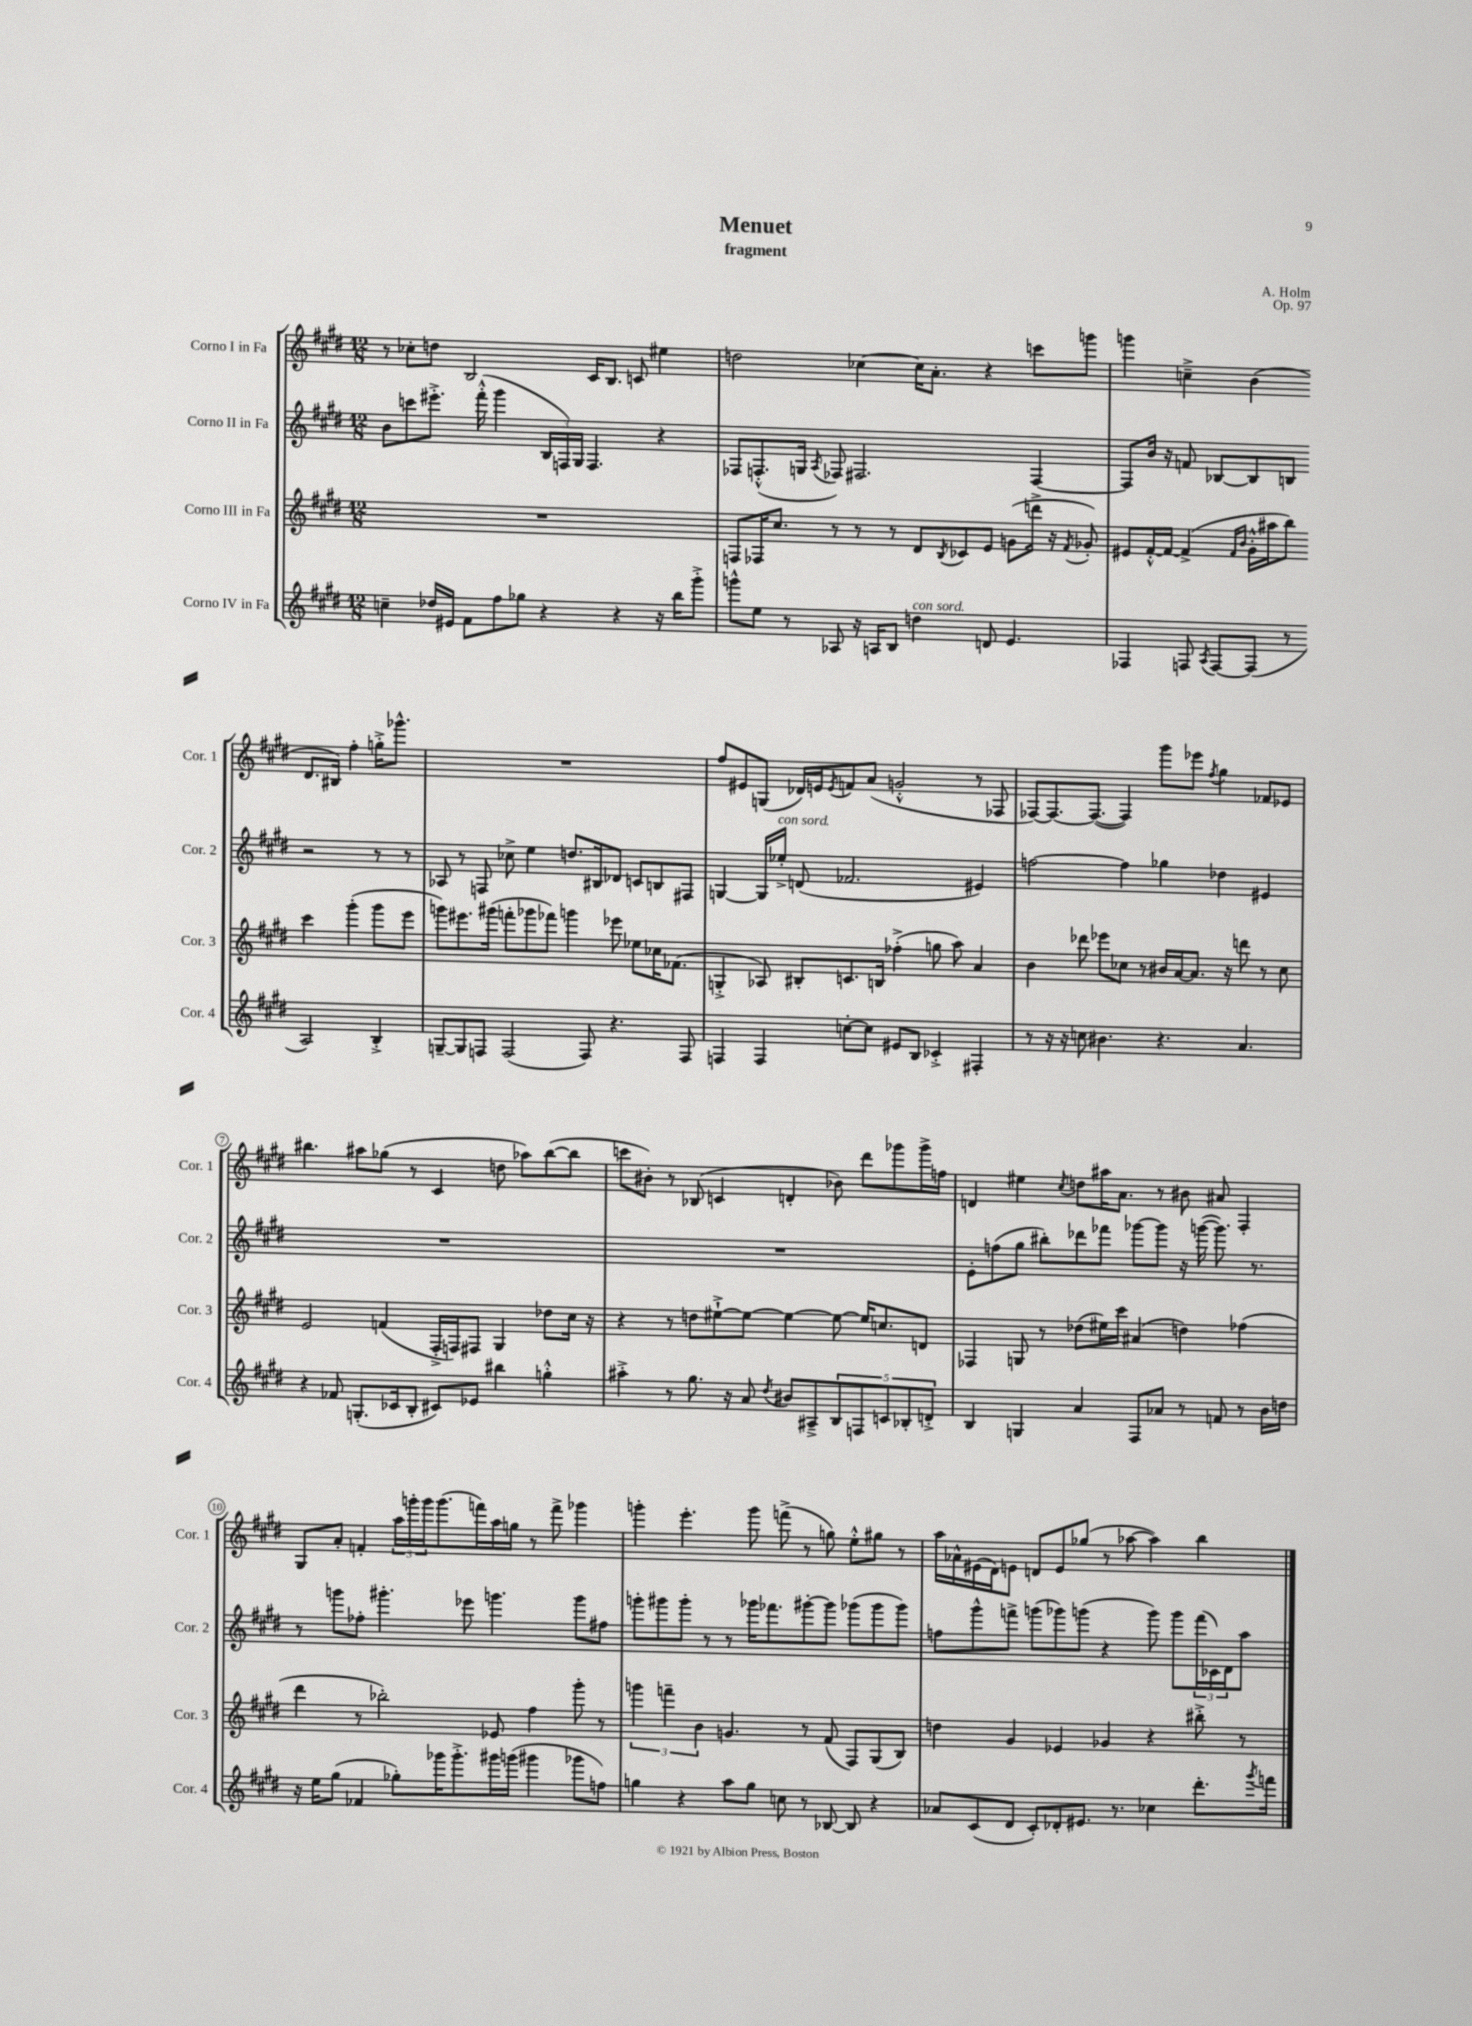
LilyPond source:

\header { title = "Menuet" composer = "A. Holm" subtitle = "fragment" opus = "Op. 97" }
<<
\new StaffGroup <<
\new Staff = "s0" \with { instrumentName = "Corno I in Fa" shortInstrumentName = "Cor. 1" } {
    \clef treble \key e \major \numericTimeSignature \time 12/8
    r8 ces''8-. d''8 b2 cis'16 b8. c'8 eis''4 |
    d''2 ces''4~ ces''16 a'8.-. r4 c'''8 g'''8 |
    g'''4 c''4---> b'4( dis'8. bis16) fis''4-. g''16-.-> ges'''8.-^ |
    R1. |
    fis''8 eis'8 g8( des'16) e'16 \acciaccatura { e'8 } f'8 a'8( g'2-.-^ r8 fes8 |
    fes8~) fes8.~ fes8.~( fes4) gis'''8 ees'''8 \acciaccatura { fis''8 } gis''4 fes'8 ees'8 |
    bis''4. ais''8 ges''8( r8 cis'4 d''8 aes''8) bis''8~( bis''8 |
    c'''8 bis'8-.) r8 bes8( c'4 d'4-. bes'8) dis'''8 ges'''8 ges'''16-> f''16 |
    d'4 eis''4 \acciaccatura { cis''8 } d''8 ais''16 a'8. r8 bis'8 ais'8 fis4-. |
    gis8 a'8-. f'4-. \tuplet 3/2 { a''16 g'''16-. g'''16 } g'''8.( f'''16) a''16 g''16 r8 f'''8-> ges'''4 |
    g'''4-. e'''4.-. g'''8 f'''8->( r8 g''8) e''8-.-^ gis''8 r8 |
    a''16 aes'16-^ eis'16( dis'16) e'8 d'8 e'8 ges''8( r8 aes''8~ aes''4) b''4 \bar "|." |
}
\new Staff = "s1" \with { instrumentName = "Corno II in Fa" shortInstrumentName = "Cor. 2" } {
    \clef treble \key e \major \numericTimeSignature \time 12/8
    b'8 c'''8 eis'''8.-.-> fis'''16-.-^( gis'''4 \tuplet 3/2 { b16 f16) gis16 } f4. r4 |
    fes8 f8.-.-^( g16 \acciaccatura { a8 } fes8) fis2. fis4~ |
    fis8 b'16 r16 f'8 bes8~ bes8 b8 r2 r8 r8 |
    aes8 r8 f8 ces''8-> e''4 d''8. bis16 des'8 c'8 b8 fis8 |
    g4~ g16 ees''16-.->^\markup { \italic "con sord." } d'8( fes'2. eis'4) |
    f''2~ f''4 ges''4 des''4 eis'4 |
    R1. |
    R1. |
    e'8-. f''8( gis''8 bis''8-.) des'''8 fes'''8 ges'''8~ ges'''8 r16 g'''16~( g'''8.) r8. |
    r8 g'''8 fes''8-. gis'''4.-. ees'''8 g'''4. g'''8 fis''8 |
    g'''8-. gis'''8 gis'''8-. r8 r8 ges'''16 fes'''8. gis'''8~-. gis'''8 ges'''8( ges'''8 ges'''8) |
    f''8 gis'''8-^ f'''8-> g'''8( ges'''8) g'''8( r4 g'''8) g'''8 \tuplet 3/2 { f'''16( ces'16) dis'16 } a''8 \bar "|." |
}
\new Staff = "s2" \with { instrumentName = "Corno III in Fa" shortInstrumentName = "Cor. 3" } {
    \clef treble \key e \major \numericTimeSignature \time 12/8
    R1. |
    f8 fes16 cis''8. r8 r8 r8 dis'8 \acciaccatura { b8 } ces'8 e'8 g'8( d'''16-> r16 \acciaccatura { fis'8 } ges'8-.) |
    eis'8 fis'16~-.-^ fis'16~ fis'4->( \grace { fis'16 b'16 } gis'16-.-^ ais''16 b''8) cis'''4 gis'''4-.( gis'''8 e'''8 |
    g'''8) eis'''8. gis'''16( f'''8-. ges'''8 fes'''8) g'''4 ees'''8 ees''8 ces''16 fes'8.( |
    g4-.-> aes8) bis8-. c'8. b16 fes''4-.->( g''8 a''8) a'4 |
    b'4 des'''8 ees'''8 ces''8 r8 bis'16 a'16~ a'8. r16 d'''8 r8 ces''8 |
    e'2 f'4( fis16-.-> f16) fis8 gis4 des''8 cis''16 r16 |
    r4 r8 d''8 eis''8~-!-> eis''8~ eis''4~ eis''8~ eis''16 c''8. d'8 |
    fes4 g8 r8 des''8( eis''16) cis'''16 ais'4( d''4) fes''4( |
    dis'''4 r8 bes''2-.) ees'8 fis''4 gis'''8-. r8 |
    \tuplet 3/2 { g'''4 f'''4-- b'4 } g'4. r8 fis'8( fis8) gis8( b8) |
    d''4 gis'4 ees'4 ges'4 r4 bis''8-.-> r8 \bar "|." |
}
\new Staff = "s3" \with { instrumentName = "Corno IV in Fa" shortInstrumentName = "Cor. 4" } {
    \clef treble \key e \major \numericTimeSignature \time 12/8
    c''4-- des''16 eis'16 fis'8 fis''8 ges''8 r4 r4 r16 b''16 gis'''8-.-> |
    g'''8-^ e''8 r8 aes8 r16 a16 b8 d''4^\markup { \italic "con sord." } d'8 e'4. |
    fes4 f8 \acciaccatura { a8 } f8~ f8( r8 a2) b4-.-> |
    g8~-- g8 f8 f2( f8) r4. f8 |
    f4 f4 c''8~-. c''8 eis'8 b8 ces'4-.-> fis4-. |
    r8 r16 r16 c''8 bis'4. r4. a'4. |
    r4 fes'8 g8.-.( ces'16 b8-. cis'8) ees'8 bis''4 g''4-.-^ |
    ais''4-.-> r8 gis''8. r16 a'8 \acciaccatura { dis''8 } bis'8 ais8---> \tuplet 5/4 { b8 f8 c'8 bes8-. d'8-.-> } |
    b4 g4 a'4 fis8 aes'8 r8 f'8 r8 b'16 d''16 |
    r16 e''16 gis''8( fes'4 ges''8-.) ges'''16 ges'''8.-.-> gis'''16 g'''16( gis'''4 ges'''8 f''8) |
    g''4 r4 a''8 g''8 c''8 r8 bes8~ bes8 r4 |
    aes'8 cis'8( dis'8 cis'8-.) des'8-. eis'8. r8. ces''4 dis'''8.-. \acciaccatura { gis'''8 } f'''16 \bar "|." |
}
>>
>>
\layout { \context { \Score \override BarNumber.stencil = #(make-stencil-circler 0.1 0.3 ly:text-interface::print) } }
